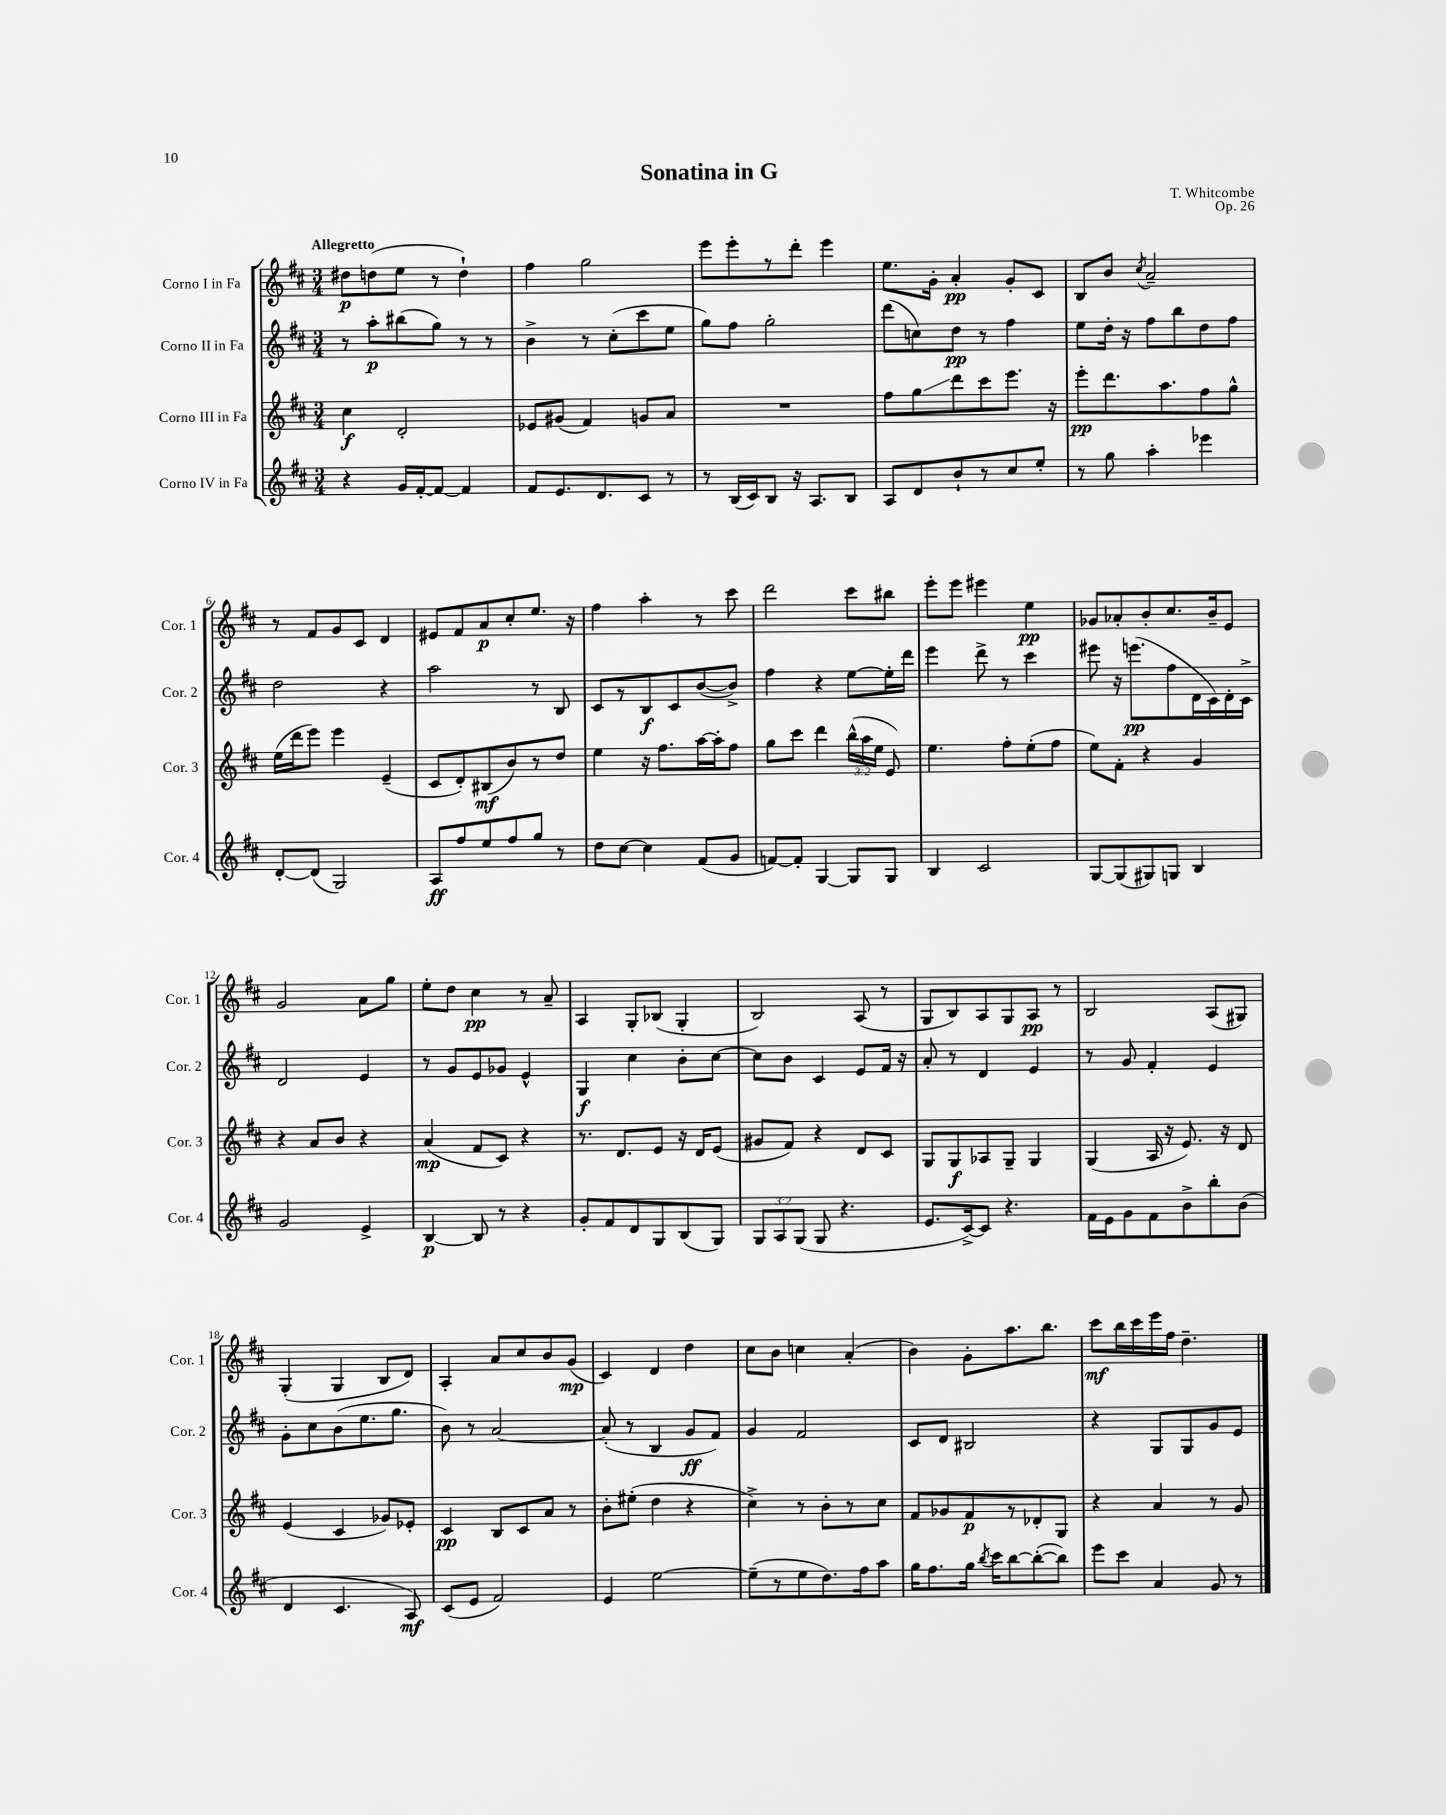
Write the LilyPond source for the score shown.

\header { title = "Sonatina in G" composer = "T. Whitcombe" opus = "Op. 26" }
<<
\new StaffGroup <<
\new Staff = "s0" \with { instrumentName = "Corno I in Fa" shortInstrumentName = "Cor. 1" } {
    \clef treble \key d \major \numericTimeSignature \time 3/4 \tempo "Allegretto"
    \autoBeamOff dis''8[\p d''8( e''8] r8 d''4-!) |
    fis''4 g''2 |
    e'''8[ e'''8-. r8 d'''8]-. e'''4 |
    e''8.[ g'16]-. a'4-.\pp g'8[-. cis'8] |
    b8[ b'8] \acciaccatura { cis''8 } a'2-- |
    r8 fis'8[ g'8 cis'8] d'4 |
    eis'8[ fis'8 a'8\p cis''8-. e''8.] r16 |
    fis''4 a''4-. r8 cis'''8 |
    d'''2 cis'''8[ bis''8] |
    e'''8[-. e'''8] eis'''4 e''4\pp |
    ges'8[ aes'8-. b'8-. cis''8. b'16-- e'8] |
    g'2 a'8[ g''8] |
    e''8[-. d''8] cis''4\pp r8 a'8-- |
    a4 g8[-. bes8]( g4-. |
    b2) a8( r8 |
    g8[ b8) a8 g8 a8]\pp r8 |
    b2 a8[( gis8]) |
    g4-.( g4 b8[ d'8]) |
    a4-. a'8[ cis''8 b'8 g'8]\mp( |
    cis'4) d'4 d''4 |
    cis''8[ b'8] c''4 a'4-.( |
    b'4) g'8[-. a''8. b''8.] |
    cis'''8[\mf b''16 cis'''16 e'''16 fis''16] d''4.-- \bar "|." |
}
\new Staff = "s1" \with { instrumentName = "Corno II in Fa" shortInstrumentName = "Cor. 2" } {
    \clef treble \key d \major \numericTimeSignature \time 3/4
    \autoBeamOff r8 a''8[-.\p bis''8( g''8]) r8 r8 |
    b'4-> r8 cis''8[-.( cis'''8 e''8] |
    g''8[) fis''8] g''2-. |
    d'''8[( c''8) d''8]\pp r8 fis''4 |
    e''8[ d''16]-. r16 fis''8[ b''8 d''8 fis''8] |
    d''2 r4 |
    a''2 r8 b8 |
    cis'8[ r8 b8\f cis'8 b'8~( b'8]->) |
    fis''4 r4 e''8[~ e''16-. d'''16] |
    e'''4 d'''8-> r8 cis'''4 |
    eis'''8 r16 e'''8.[\pp( fis''8 d'16 cis'16) d'16-. cis'16]-> |
    d'2 e'4 |
    r8 g'8[ e'8 ges'8] e'4-^ |
    g4\f cis''4 b'8[-. cis''8]~ |
    cis''8[ b'8] cis'4 e'8[ fis'16] r16 |
    a'8-. r8 d'4 e'4 |
    r8 g'8 fis'4-. e'4 |
    g'8[-. cis''8 b'8( e''8. g''8.] |
    b'8) r8 a'2~ |
    a'8-.( r8 b4 g'8[\ff fis'8]) |
    g'4 fis'2 |
    cis'8[ d'8] bis2 |
    r4 g8[ g8 g'8 e'8] \bar "|." |
}
\new Staff = "s2" \with { instrumentName = "Corno III in Fa" shortInstrumentName = "Cor. 3" } {
    \clef treble \key d \major \numericTimeSignature \time 3/4 \override Staff.TupletNumber.text = #tuplet-number::calc-fraction-text
    \autoBeamOff cis''4\f d'2-. |
    ees'8[ gis'8]( fis'4) g'8[ a'8] |
    R2. |
    fis''8[ g''8\glissando d'''8 cis'''8 e'''8.] r16 |
    e'''8[-.\pp d'''8. a''8. fis''8 g''8]-^ |
    e''16[( d'''16 e'''8]) e'''4 e'4--( |
    cis'8[ d'8-.) bis8\mf( b'8) r8 d''8] |
    e''4 r16 fis''8.[ a''16~ a''16-. fis''8] |
    g''8[ cis'''8] d'''4 \tuplet 3/2 { b''16[-^( a''16 e''16] } e'8) |
    e''4. fis''8[-. e''8-.( fis''8] |
    e''8[) fis'8]-. r4 g'4 |
    r4 a'8[ b'8] r4 |
    a'4\mp( fis'8[ cis'8]) r4 |
    r8. d'8.[ e'8] r16 d'16[ e'8]( |
    gis'8[ fis'8]) r4 d'8[ cis'8] |
    g8[ g8\f aes8 g8]-- g4 |
    g4( a16 r16 e'8.) r16 d'8 |
    e'4( cis'4 ges'8[) ees'8]-. |
    cis'4\pp b8[ cis'8 a'8] r8 |
    b'8[-. eis''8]-.( d''4 r4 |
    cis''4->) r8 b'8[-. r8 cis''8] |
    fis'8[ ges'8 fis'8\p r8 des'8-. g8] |
    r4 a'4 r8 g'8 \bar "|." |
}
\new Staff = "s3" \with { instrumentName = "Corno IV in Fa" shortInstrumentName = "Cor. 4" } {
    \clef treble \key d \major \numericTimeSignature \time 3/4 \override Staff.TupletNumber.text = #tuplet-number::calc-fraction-text
    \autoBeamOff r4 g'16[ fis'16~-. fis'8]~ fis'4 |
    fis'8[ e'8. d'8. cis'8] r8 |
    r8 b16[( cis'16) b8] r16 a8.[ b8] |
    a8[ d'8 b'8-! r8 cis''8 e''8]-. |
    r8 g''8 a''4-. ees'''4 |
    d'8[~-. d'8]( g2) |
    a8[\ff fis''8 e''8 fis''8 g''8] r8 |
    d''8[ cis''8]~ cis''4 fis'8[( g'8] |
    f'8[~) f'8]-. g4~ g8[ g8] |
    b4 cis'2 |
    g8[~ g8( gis8) g8] b4 |
    g'2 e'4-> |
    b4~\p b8 r8 r4 |
    g'8[-. fis'8 d'8 g8 b8( g8]) |
    \tuplet 3/2 { g8[ a8 g8]( } g8 r4. |
    e'8.[ cis'16~->) cis'8] r4. |
    fis'16[ e'16 g'8 fis'8 b'8-> b''8-. b'8]( |
    d'4 cis'4. a8\mf) |
    cis'8[( e'8] fis'2) |
    e'4 e''2~ |
    e''8[--( r8 e''8 d''8.) fis''16 a''8] |
    g''16[ fis''8. g''16] \acciaccatura { b''8 } cis'''16[ b''8~ b''8~-.( b''8]) |
    e'''8[ cis'''8] a'4 g'8 r8 \bar "|." |
}
>>
>>
